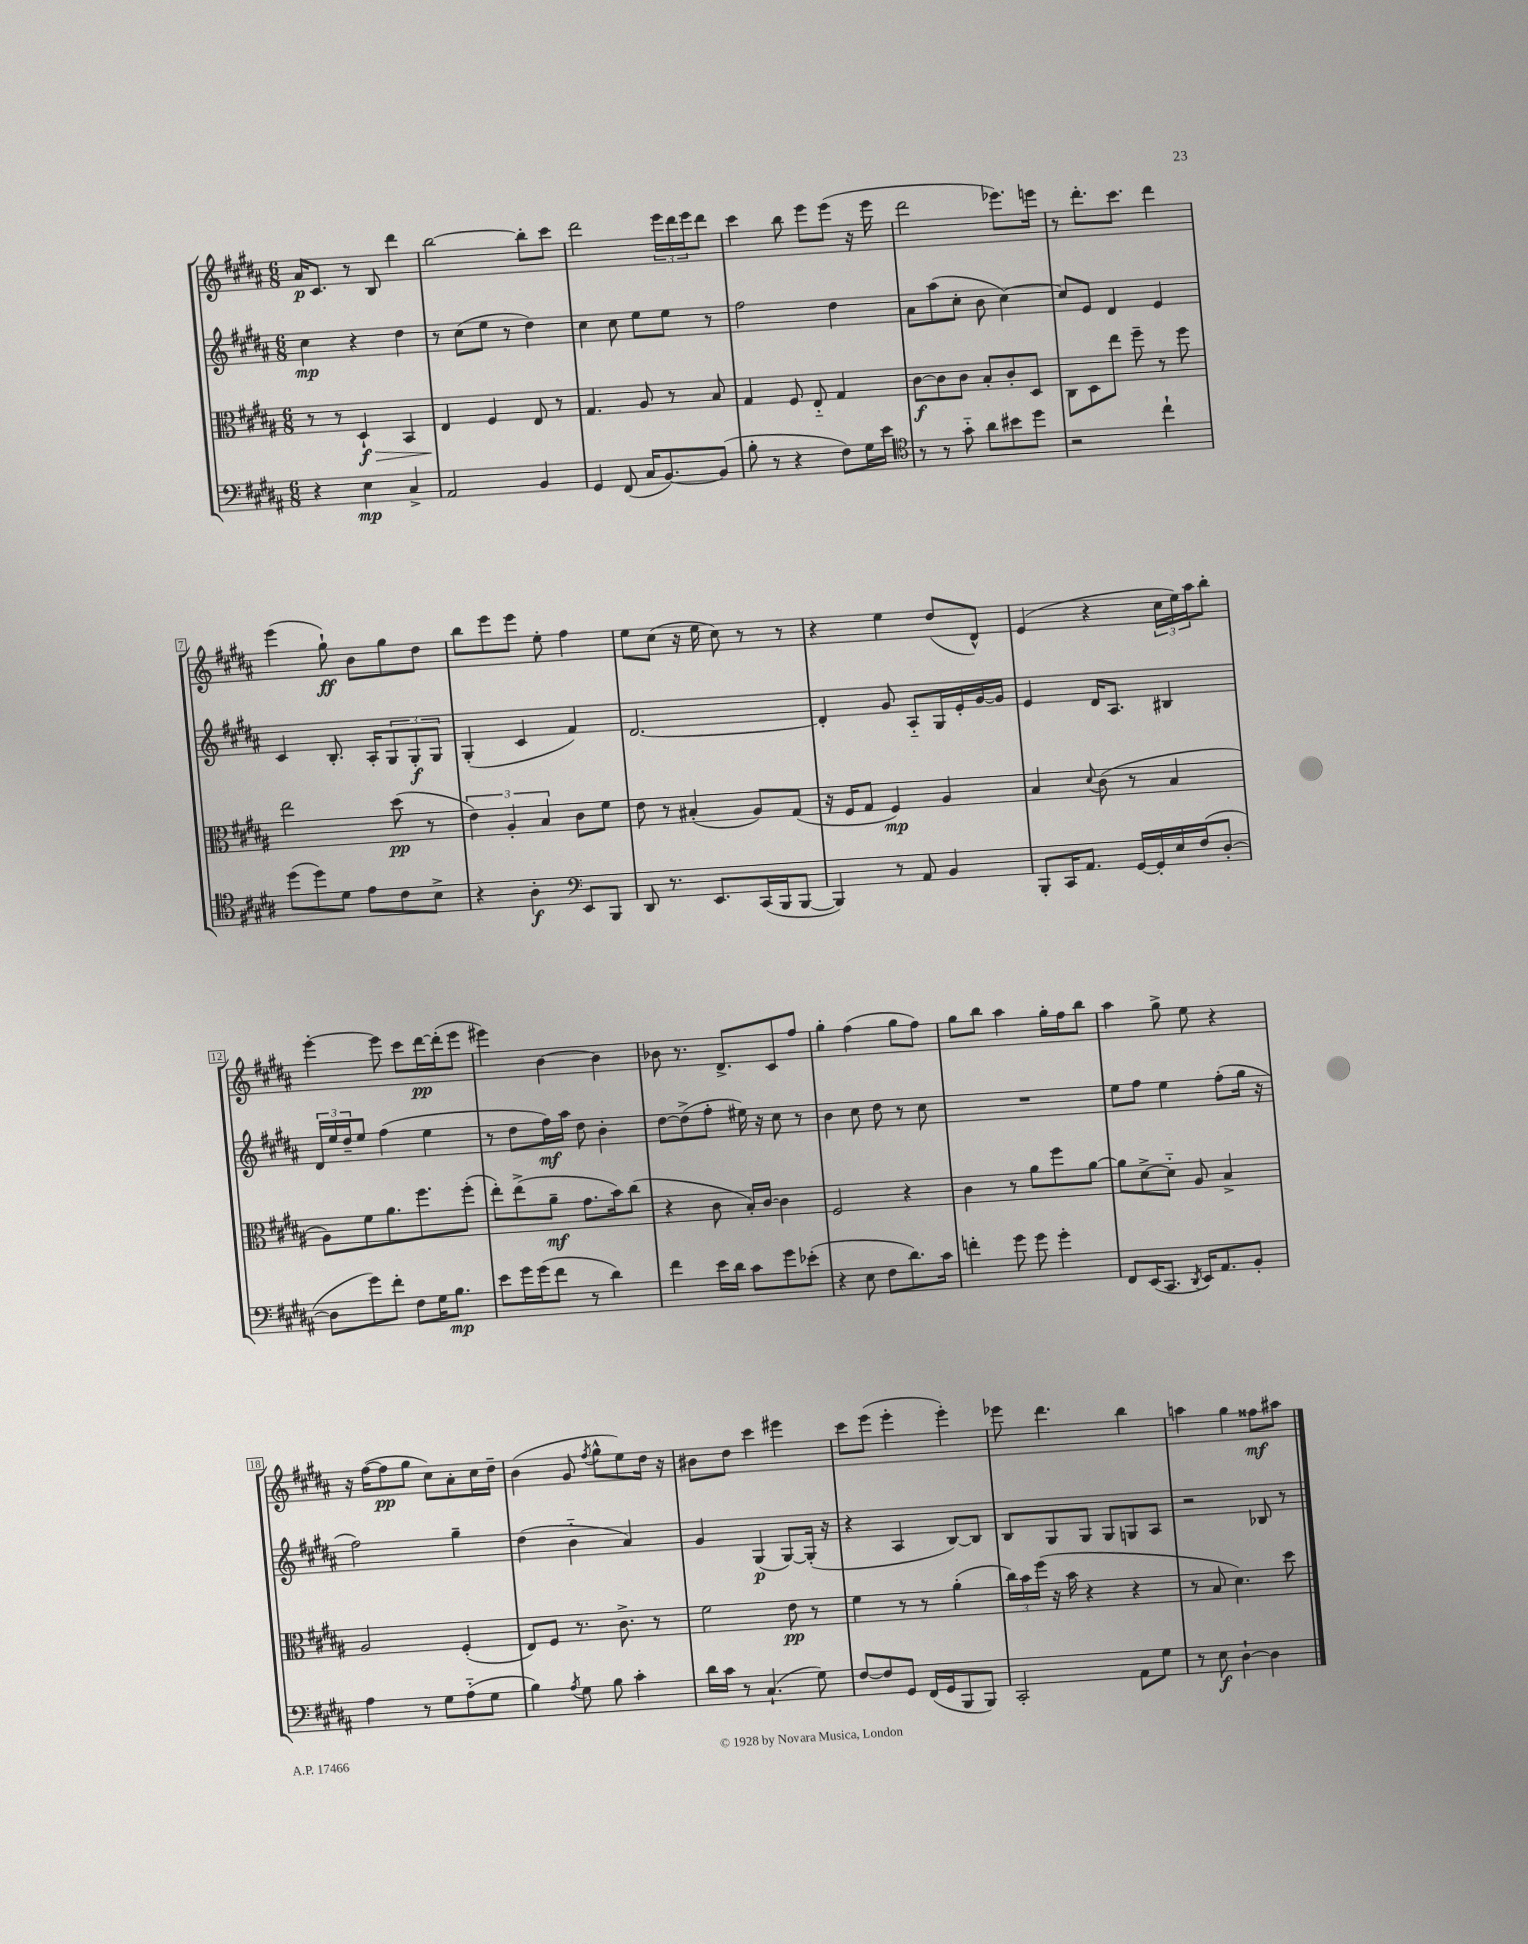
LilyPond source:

<<
\new StaffGroup <<
\new Staff = "s0" {
    \clef treble \key b \major \numericTimeSignature \time 6/8
    ais'16\p cis'8. r8 b8 dis'''4 |
    b''2~ b''8-. cis'''8 |
    dis'''2 \tuplet 3/2 { e'''16 dis'''16 e'''16 } dis'''8 |
    cis'''4 b''8 e'''8 e'''8( r16 e'''16 |
    dis'''2 ees'''8.) e'''16 |
    r8 dis'''8.-. cis'''8. dis'''4 |
    e'''4( gis''8-!\ff) b'8 gis''8 dis''8 |
    b''8 e'''8 e'''8 e''8-. fis''4 |
    e''8 cis''8( r16 e''16 cis''8) r8 r8 |
    r4 e''4 dis''8( dis'8-^) |
    e'4( r4 \tuplet 3/2 { cis''16 e''16) ais''16 } b''8-. |
    e'''4~-. e'''8 cis'''8 dis'''16~\pp dis'''16-.( e'''8 |
    eis'''4) b'4~ b'4 |
    bes'8 r8. dis'8.-> cis'8 fis''8 |
    gis''4-. fis''4( gis''8 fis''8) |
    gis''8 b''8 ais''4 gis''16-. fis''16 b''8 |
    ais''4 gis''8-> e''8 r4 |
    r16 fis''16~( fis''8\pp gis''8 cis''8) ais'8-. cis''16 dis''16-- |
    b'4( gis'8 \acciaccatura { fis''8 } gis''8-^ e''8) dis''16 r16 |
    bis'8 dis''8 cis'''4 eis'''4 |
    cis'''8 e'''8( e'''4-. e'''4-.) |
    ees'''8 dis'''4. b''4 |
    a''4 gis''4 fisis''8\mf ais''8 \bar "|." |
}
\new Staff = "s1" {
    \clef treble \key b \major \numericTimeSignature \time 6/8
    cis''4\mp r4 dis''4 |
    r8 cis''8( e''8 r8 dis''4) |
    cis''4 cis''8 e''8 e''8 r8 |
    fis''2 dis''4 |
    ais'8 ais''8( cis''8-. b'8 cis''4~) |
    cis''8 e'8 dis'4 e'4 |
    cis'4 b8.-. ais16-. \tuplet 3/2 { gis8 gis8-.\f gis8 } |
    gis4-.( cis'4 fis'4) |
    dis'2.~ |
    dis'4-. gis'8 ais8-_ gis16 e'16-. gis'16~ gis'16 |
    e'4 dis'16 ais8. bis4 |
    \tuplet 3/2 { dis'16 e''16 dis''16-- } e''8 fis''4( e''4 |
    r8 dis''8 fis''16\mf) ais''16 dis''8 b'4-. |
    dis''8~ dis''8->( fis''8-. eis''16) r16 cis''8 r8 |
    b'4 cis''8 dis''8 r8 cis''8 |
    R2. |
    e''8 fis''8 e''4 fis''8-.( gis''16 r16 |
    fis''2) gis''4-- |
    dis''4( b'4-_ ais'4) |
    gis'4 gis4\p( gis8~) gis16-.( r16 |
    r4 ais4 b8~) b8 |
    b8 gis8 gis8 gis8 g8 ais8 |
    r2 bes8 r8 \bar "|." |
}
\new Staff = "s2" {
    \clef alto \key b \major \numericTimeSignature \time 6/8
    r8 r8 dis4-!\f\> b,4 |
    e4\! fis4 e8 r8 |
    gis4. ais8 r8 b8 |
    gis4 fis8 e8-_ gis4 |
    cis'8~\f cis'8 cis'8 b8-. cis'8-. dis8 |
    cis8 dis8 e''8 fis''8-- r8 fis''8 |
    e''2 dis''8\pp( r8 |
    \tuplet 3/2 { e'4) ais4-. b4 } cis'8 fis'8 |
    e'8 r8 bis4-.( ais8) gis8( |
    r16 fis16 gis8 fis4\mp) ais4 |
    b4 \appoggiatura { dis'8 } cis'8( r8 b4 |
    ais8) fis'8 ais'8. fis''8. fis''8-.( |
    e''8-.) e''8->( ais'8--\mf gis'8. b'16) cis''8( |
    r4 cis'8 b16-.) cis'16~ cis'4 |
    fis2 r4 |
    cis'4 r8 ais'8 fis''8 ais'8~ |
    ais'8 dis'8~-> dis'8-_ ais8 b4-> |
    ais2 fis4-.( |
    e8) fis8 r8. cis'8.-> r8 |
    fis'2 e'8\pp r8 |
    fis'4 r8 r8 ais'4-.( |
    \tuplet 3/2 { cis''16) b'16 fis''16( } r16 b'16 r4 r4 |
    r8 b8 dis'4.) dis''8 \bar "|." |
}
\new Staff = "s3" {
    \clef bass \key b \major \numericTimeSignature \time 6/8
    r4 e4\mp cis4-> |
    ais,2 b,4 |
    gis,4 fis,8( cis16 b,8.~) b,8( |
    b8-. r8 r4 fis8) gis16 e'16 |
    \clef tenor r8 r8 gis'8-_ ais'8 bis'8 dis''8 |
    r2 cis''4-! |
    dis''8( dis''8) dis'8 e'8 cis'8 b8-> |
    r4 ais4-.\f \clef bass e,8 b,,8 |
    dis,8 r8. e,8. cis,16( b,,16 b,,8~ |
    b,,4) r8 ais,8 b,4 |
    b,,8-. cis,16 ais,8. gis,16~ gis,16-. e16 fis16( dis8~-. |
    dis8 gis'8) fis'8-. fis8 gis16 b8.\mp |
    e'8 gis'16 gis'16( fis'8 r8 dis'4) |
    fis'4 e'16 dis'16 cis'8 gis'8 ees'8-.( |
    r4 e8 fis8 dis'8.) cis'16 |
    f'4-. gis'8 gis'8 gis'4-. |
    fis,8 e,16( cis,8. \acciaccatura { dis,8 } e,16) ais,8. b,8-. |
    ais4 r8 gis8 ais8-_( gis8 |
    b4) \acciaccatura { ais8 } gis8 b8 cis'4-. |
    dis'16 cis'16 r8 cis4.-!( gis8) |
    fis8~ fis8 gis,8 fis,16( gis,16 b,,8 b,,8) |
    cis,2-. ais,8 gis8 |
    r8 e8\f dis4~-! dis4 \bar "|." |
}
>>
>>
\layout { \context { \Score \override BarNumber.stencil = #(make-stencil-boxer 0.1 0.3 ly:text-interface::print) } }
